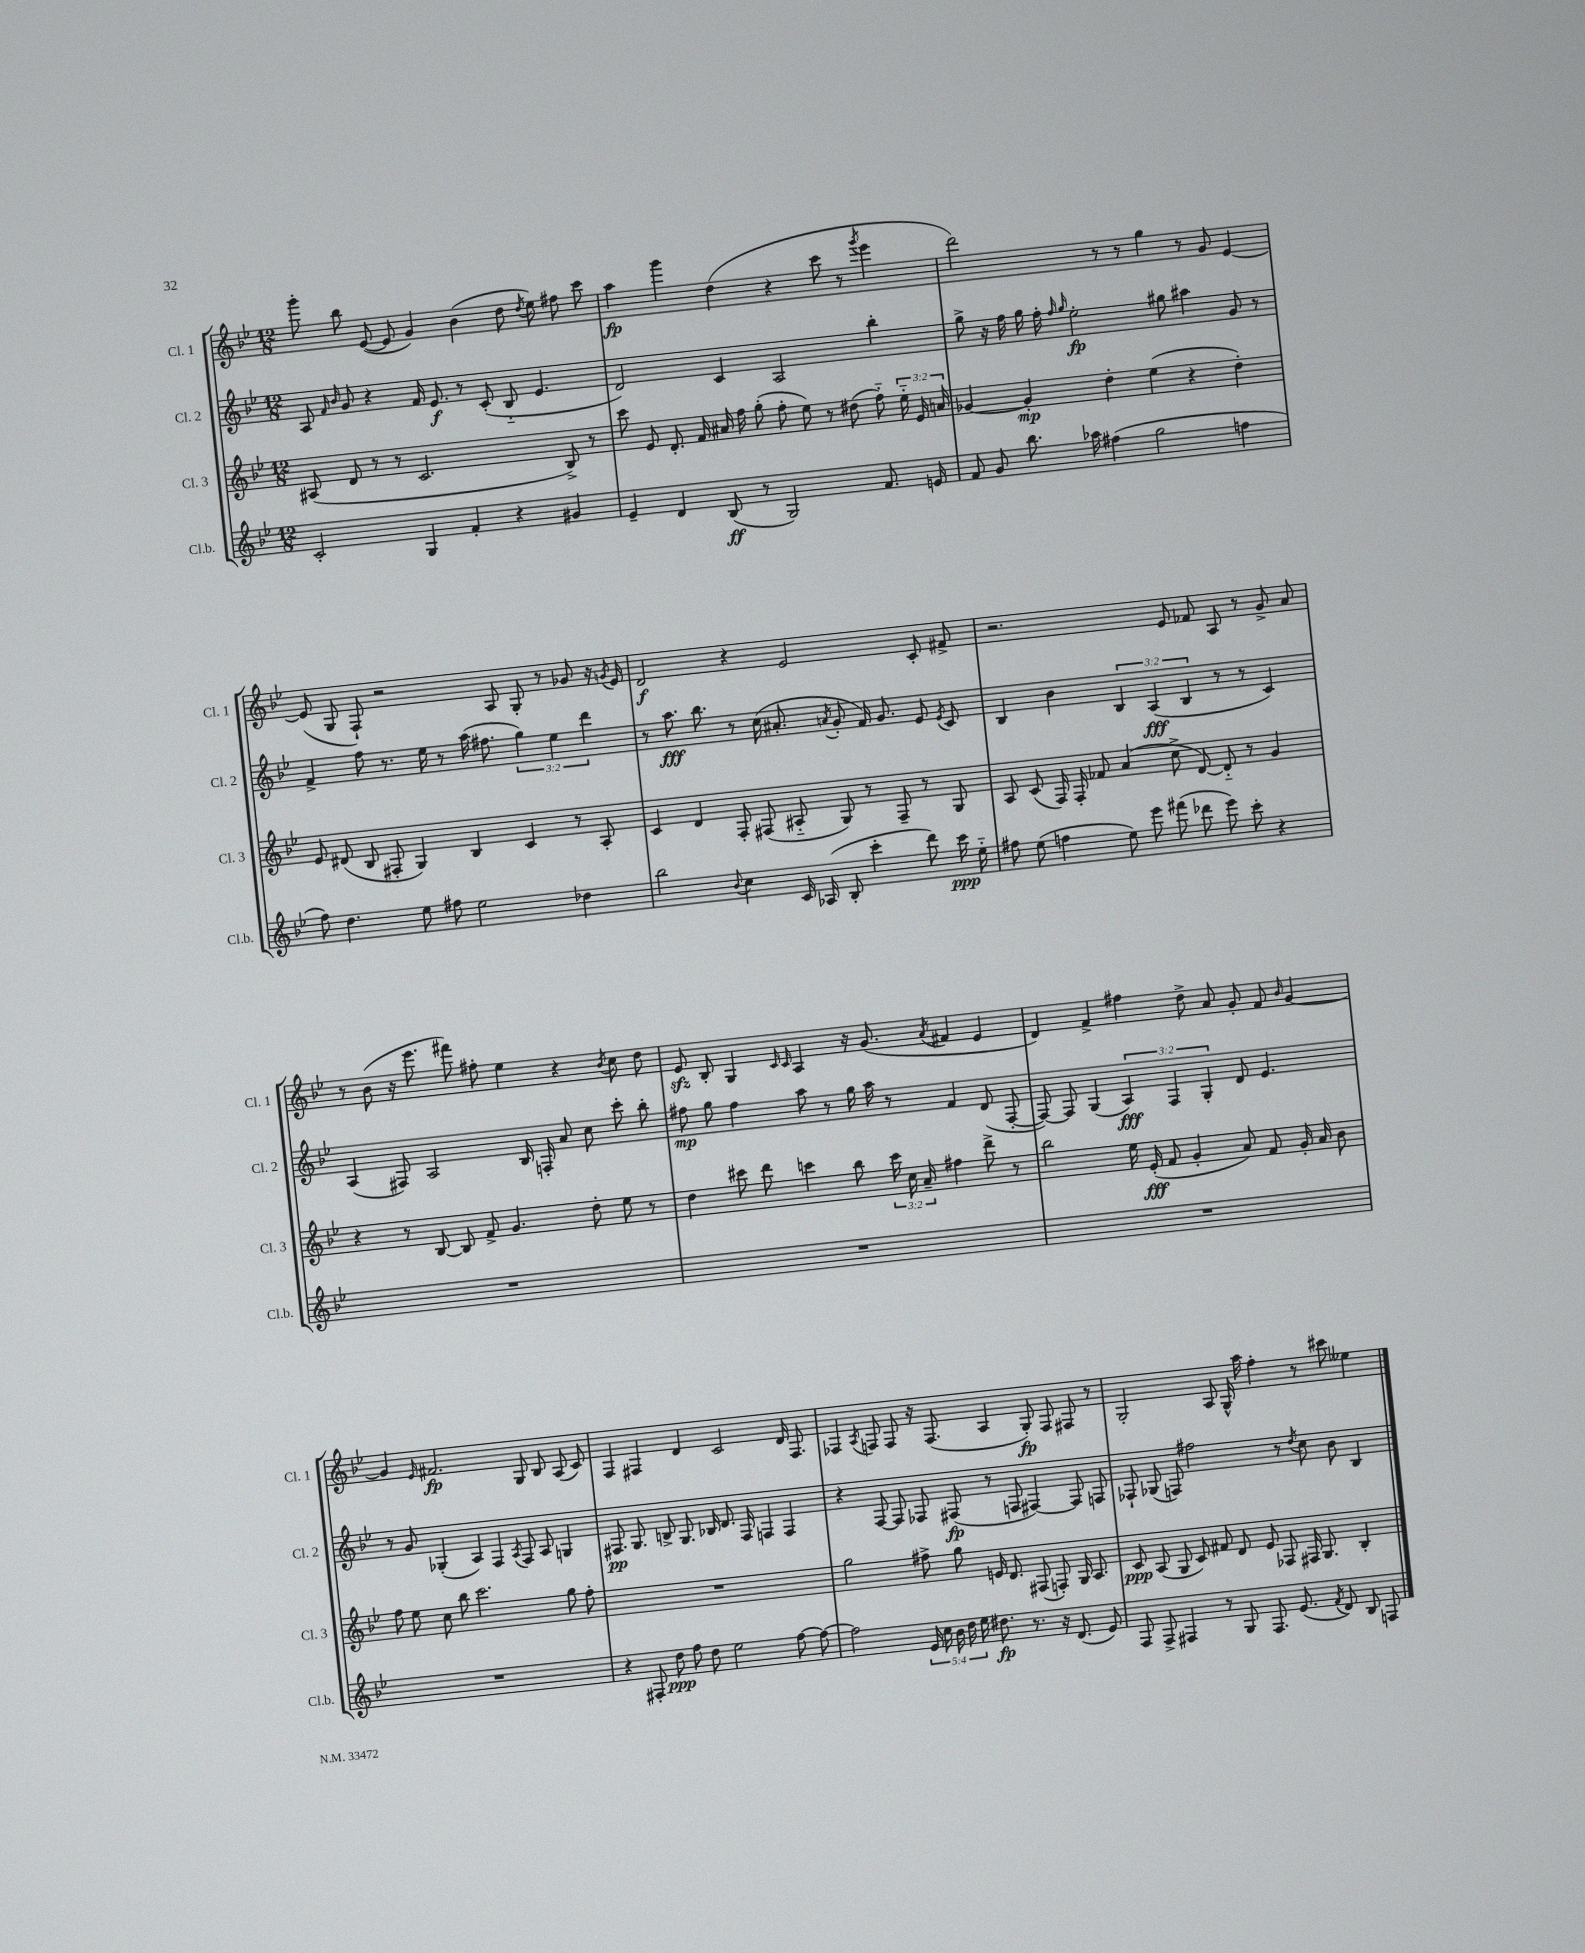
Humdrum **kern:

**kern	**kern	**kern	**kern
*staff4	*staff3	*staff2	*staff1
*clefG2	*clefG2	*clefG2	*clefG2
*k[b-e-]	*k[b-e-]	*k[b-e-]	*k[b-e-]
*M12/8	*M12/8	*M12/8	*M12/8
2c'/	(8A#/	8A/	8ggg'\
.	.	16qqf/	.
.	.	16qqb-/	.
.	8d/	8g/	8bb-\
.	8r	4r	([8e-/
.	8r	.	8e-/]
4G/	2.c/	16f/	4g/)
.	.	8.e-/	.
4f'/	.	8r	(4b-\
.	.	(8c'/	.
4r	.	8B-'~/	8dd\
.	.	.	8qdd/
.	.	4.e-/	8ee-\)
4g#/	8B-^/)	.	8ff#\
.	8r	.	8ccc\
=	=	=	=
4e-~/	8ccc\	2d/)	4aa\
.	8e-/	.	.
4d/	8.d'/	.	4ggg\
.	16f/	.	.
(8B-/	16a#/	4c/	(4dd\
.	16ff\	.	.
8r	(8gg'\	.	.
2G/)	8ff'\	2A/	4r
.	8ee-\)	.	.
.	8r	.	8ccc\
.	(8dd#\	.	8r
.	.	.	8qggg/
8.f/	8ff'~\)	4bb-'\	4eee-\
.	24ee-'~\	.	.
.	24e-/	.	.
16e/	.	.	.
.	24a/	.	.
=	=	=	=
8f/	[4g-/	8gg^\	2ddd\)
8g/	.	16r	.
.	.	16ff\	.
8.bb-\	4g-'/]	16gg\	.
.	.	16ff'\	.
.	.	16qqff/	.
.	.	16qqgg/	.
.	.	2ee-'\	.
16aa-\	.	.	.
(4ff#\	4dd'\	.	8r
.	.	.	8r
2gg\	(4ee-\	.	4gg\
.	.	8gg#\	.
.	4r	4aa#\	8r
.	.	.	8g/
4ff\	4dd'\)	8g/	[4e-/
.	.	8r	.
=	=	=	=
8ff\)	8e-/	4f^/	(8e-/]
4.dd\	(8d#/	.	8G/
.	8B-/	8ff\	8F`/)
.	8F#'/	8.r	2r
8ee-\	4G/)	.	.
.	.	16ee-\	.
8ff#\	.	8r	.
2ee-\	4B-/	(16aa\	.
.	.	8.ff#\	.
.	.	.	8A/
.	4c/	6gg\)	8G'/
.	.	.	8r
.	.	6ee-\	.
4dd-\	8r	.	8g-/
.	.	6ddd\	.
.	8A'/	.	16r
.	.	.	8qg/
.	.	.	16e-/
=	=	=	=
2bb-\	4c/	8r	2d/
.	.	8.aa\	.
.	4d/	.	.
.	.	8.bb-\	.
8qqb-/	.	.	.
4cc\	8F'/	8r	4r
.	(8F#/	(16cc\	.
.	.	8.a#'/	.
16c/	8A#'~/	.	2e-/
(16A-/	.	.	.
.	.	8qa/	.
8B-'/	8G/)	8g'/	.
4ccc'\	8r	16f/)	.
.	.	8.g/	.
.	8F#~/	.	.
8ddd\)	8r	8e-/	8c'/
.	.	8qe-/	.
16ccc\	8G/	8c/	8f#^/
16ee-'~\	.	.	.
=	=	=	=
8ff#\	8A/	4B-/	2.r
(8ee-\	(8c/	.	.
4ff\	16F/)	4b-\	.
.	16F'/	.	.
.	8f-/	.	.
8ee-\)	(4a/	6B-/	.
8eee-\	.	.	.
.	.	(6A/	.
(8fff#\	8cc^\	.	8e-/
.	.	6B-/	.
8ddd-\	[8d/)	.	8f-/
8eee-\)	8d'~/]	8r	8A/
8ccc'\	8r	8r	8r
4r	4g/	4c/)	8g^/
.	.	.	8a/
=	=	=	=
1.r	4r	(4A/	8r
.	.	.	(8b-\
.	8r	8F#/)	16r
.	.	.	8.eee-\
.	[8B-/	2A/	.
.	8B-/]	.	8fff#\)
.	8f^/	.	8ff#'\
.	4.g/	.	4ee-\
.	.	16B-/	.
.	.	16F'/	.
.	.	8a/	4r
.	8dd'\	8cc\	.
.	.	.	8qb-/
.	8ee-\	8ccc'\	8cc\
.	8r	8bb-'\	8dd\
=	=	=	=
1.r	4dd\	8ff#\	8e-/
.	.	8gg\	8B-'/
.	8ccc#\	4ff#\	4G/
.	8ddd\	.	.
.	.	.	16qqc/
.	.	.	16qqc/
.	4ccc\	8aa\	4A/
.	.	8r	.
.	8bb-\	16gg\	16r
.	.	16aa\	(8.g/
.	24ccc\	8r	.
.	24cc\	.	.
.	24a~/	.	.
.	.	.	8qa/
.	4ff#\	4f/	4f#/
.	8ddd^\	(8d/	4e-/
.	8r	[8F'/	.
=	=	=	=
1.r	2bb-\	8F/_)	4d/)
.	.	8F/]	.
.	.	(4G/	4f^/
.	16ee-\	6A/)	4ff#\
.	(16e-'/	.	.
.	8f/	.	.
.	.	6F/	.
.	4g'/	.	8dd^\
.	.	6G'/	.
.	.	.	8a/
.	8a/)	8d/	8g'/
.	8f/	4.e-/	8f/
.	.	.	16qqb-/
.	16g'/	.	[4g/
.	16a/	.	.
.	8b-\	.	.
=	=	=	=
1.r	8ff\	8r	4g/]
.	8ee-\	8g/	.
.	.	.	16qqe-/
.	8cc\	(4G-'/	2.f#/
.	8bb-\	.	.
.	2.ccc\	4A/)	.
.	.	4F/	.
.	.	8qA/	.
.	.	8F/	8G/
.	.	8A/	8B-/
.	8gg\	4G/	(8A/
.	8ff'\	.	8c/)
=	=	=	=
4r	1.r	8.F#/	4F/
.	.	8.G/	.
8F#'/	.	.	4F#/
8dd\	.	8B^/	.
8ff\	.	8.G/	4d/
8dd\	.	.	.
.	.	16B-/	.
2ee-\	.	8.d/	2c/
.	.	16F#/	.
.	.	4F/	.
[8ff\	.	4F/	16d/
.	.	.	8.F#/
8ff\_	.	.	.
=	=	=	=
2ff\]	2gg\	4r	4F-/
.	.	.	8qA/
.	.	[8F/	8F/
.	.	8F/]	8F/
20e-/	8ff#^\	8F-/	16r
20cc\	.	.	.
.	.	.	(8.F/
20b-\	.	.	.
.	8gg\	(8F#/	.
20dd\	.	.	.
20ee-\	.	.	.
8.dd#\	16e/	8r	4A/
.	8.d/	.	.
.	.	8F/	.
8.r	.	.	.
.	(8F#/	[4F#/)	8G'/)
16r	8F'/)	.	8F/
(8.d/	.	.	.
.	16G/	8F#/]	8F#/
.	8.A/	.	.
8e-/)	.	8F/	8r
=	=	=	=
8F/	8c/	8F-`/	2G'/
8F^/	(8A/	(8G-/	.
4F#/	8G/	8F/)	.
.	8c/)	2ff#\	.
8r	8f#/	.	8A/
8G/	8d/	.	16G^^/
.	.	.	16aa\
8.F#/	8e-/	.	4ff'\
.	8F-/	8r	.
(8.e-/	.	.	.
.	.	8qdd/	.
.	16F#/	8cc\	8r
.	8.G/	.	.
8qf/	.	.	.
8d/)	.	8b-\	8ccc#\
8B-/	4B-'/	4B-/	4ee--\
8F/	.	.	.
==	==	==	==
*-	*-	*-	*-
